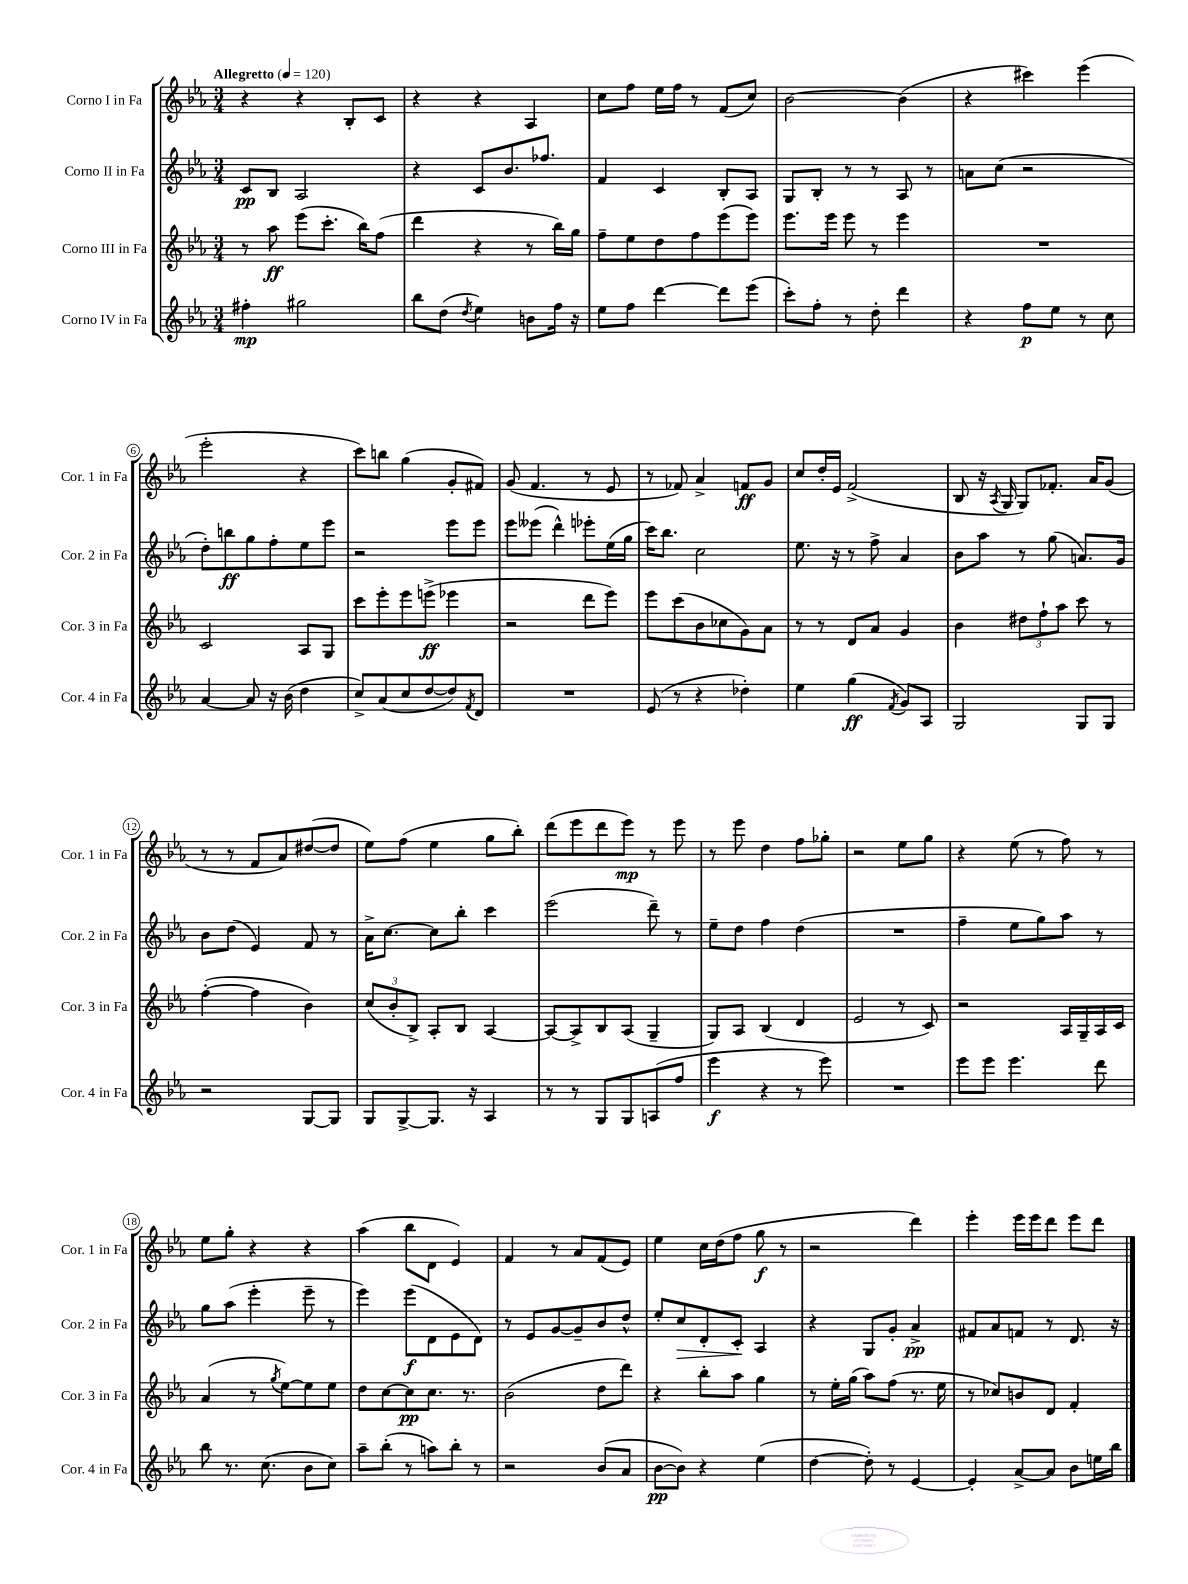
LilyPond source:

<<
\new StaffGroup <<
\new Staff = "s0" \with { instrumentName = "Corno I in Fa" shortInstrumentName = "Cor. 1 in Fa" } {
    \clef treble \key ees \major \numericTimeSignature \time 3/4 \tempo "Allegretto" 4 = 120
    r4 r4 bes8-. c'8 |
    r4 r4 aes4 |
    c''8 f''8 ees''16 f''16 r8 f'8( c''8) |
    bes'2~ bes'4( |
    r4 cis'''4) ees'''4( |
    ees'''2-. r4 |
    c'''8) b''8 g''4( g'8-. fis'8) |
    g'8( f'4. r8 ees'8 |
    r8 fes'8) aes'4-> f'8\ff g'8 |
    c''8 d''16-. ees'16 f'2->( |
    bes8 r16 \acciaccatura { aes8 } g16 g8) fes'8.-. aes'16 g'8( |
    r8 r8 f'8 aes'8) dis''8~( dis''8 |
    ees''8) f''8( ees''4 g''8 bes''8-.) |
    d'''8( ees'''8 d'''8 ees'''8\mp) r8 ees'''8 |
    r8 ees'''8 d''4 f''8 ges''8-. |
    r2 ees''8 g''8 |
    r4 ees''8( r8 f''8) r8 |
    ees''8 g''8-. r4 r4 |
    aes''4( bes''8 d'8 ees'4) |
    f'4 r8 aes'8 f'8( ees'8) |
    ees''4 c''16 d''16( f''8 g''8\f r8 |
    r2 d'''4) |
    ees'''4-. ees'''16 ees'''16 d'''8 ees'''8 d'''8 \bar "|." |
}
\new Staff = "s1" \with { instrumentName = "Corno II in Fa" shortInstrumentName = "Cor. 2 in Fa" } {
    \clef treble \key ees \major \numericTimeSignature \time 3/4
    c'8\pp bes8 aes2 |
    r4 c'8 bes'8. fes''8. |
    f'4 c'4 bes8-. aes8 |
    g8 bes8-. r8 r8 aes8 r8 |
    a'8 c''8( r2 |
    d''8-.) b''8\ff g''8 f''8-. ees''8 ees'''8 |
    r2 ees'''8 ees'''8 |
    ees'''8 eeses'''8( d'''4-^) ees'''8-. ees''16( g''16 |
    c'''16) bes''8. c''2 |
    ees''8. r16 r8 f''8-> aes'4 |
    bes'8 aes''8 r8 g''8( a'8.) g'16 |
    bes'8 d''8( ees'4) f'8 r8 |
    aes'16-> c''8.~ c''8 bes''8-. c'''4 |
    ees'''2( d'''8--) r8 |
    ees''8-- d''8 f''4 d''4( |
    R2. |
    f''4-- ees''8 g''8) aes''8 r8 |
    g''8 aes''8( ees'''4-. ees'''8-- r8 |
    ees'''4) ees'''8\f( d'8 ees'8 d'8) |
    r8 ees'8 g'8~ g'8-- bes'8 d''8-^ |
    ees''8-. c''8\> d'8-. c'8-.\! aes4 |
    r4 g8 g'8-. aes'4->\pp |
    fis'8 aes'8 f'8 r8 d'8. r16 \bar "|." |
}
\new Staff = "s2" \with { instrumentName = "Corno III in Fa" shortInstrumentName = "Cor. 3 in Fa" } {
    \clef treble \key ees \major \numericTimeSignature \time 3/4
    r8 aes''8\ff ees'''8( c'''8.-. bes''16) f''8( |
    d'''4 r4 r8 bes''16) g''16 |
    f''8-- ees''8 d''8 f''8 ees'''8( ees'''8) |
    ees'''8. ees'''16 ees'''8 r8 ees'''4 |
    R2. |
    c'2 aes8 g8 |
    c'''8 ees'''8-. ees'''8 e'''8->\ff( ees'''4 |
    r2 d'''8 ees'''8) |
    ees'''8 c'''8( bes'8 ces''8 g'8) aes'8 |
    r8 r8 d'8 aes'8 g'4 |
    bes'4 \tuplet 3/2 { dis''8 f''8-! aes''8 } c'''8 r8 |
    f''4~-.( f''4 bes'4) |
    \tuplet 3/2 { c''8( bes'8-. bes8->) } aes8-. bes8 aes4~ |
    aes8~ aes8-> bes8 aes8( g4-- |
    g8) aes8 bes4( d'4 |
    ees'2 r8 c'8) |
    r2 aes16 g16-- aes16 c'16 |
    aes'4( r8 \acciaccatura { g''8 } ees''8~) ees''8 ees''8 |
    d''8 c''8~ c''8\pp c''8. r8. |
    bes'2( d''8 d'''8) |
    r4 bes''8-. aes''8 g''4 |
    r8 ees''16-. g''16( aes''8) f''8( r8. ees''16 |
    r8 ces''8) b'8 d'8 f'4-. \bar "|." |
}
\new Staff = "s3" \with { instrumentName = "Corno IV in Fa" shortInstrumentName = "Cor. 4 in Fa" } {
    \clef treble \key ees \major \numericTimeSignature \time 3/4
    fis''4-.\mp gis''2 |
    bes''8 d''8( \acciaccatura { d''8 } ees''4) b'8 f''16 r16 |
    ees''8 f''8 d'''4~ d'''8 ees'''8( |
    c'''8-.) f''8-. r8 d''8-. d'''4 |
    r4 f''8\p ees''8 r8 c''8 |
    aes'4~ aes'8 r16 bes'16( d''4 |
    c''8->) aes'8( c''8 d''8~ d''8) \acciaccatura { f'8 } d'8 |
    R2. |
    ees'8( r8 r4 des''4-.) |
    ees''4 g''4\ff( \acciaccatura { f'8 } g'8) aes8 |
    g2 g8 g8 |
    r2 g8~ g8 |
    g8 g8~-> g8. r16 aes4 |
    r8 r8 g8 g8 a8( f''8 |
    ees'''4\f r4 r8 ees'''8) |
    R2. |
    ees'''8 ees'''8 ees'''4. d'''8 |
    bes''8 r8. c''8.( bes'8 c''8) |
    aes''8-- bes''8-.( r8 a''8) bes''8-. r8 |
    r2 bes'8( aes'8 |
    bes'8~\pp bes'8) r4 ees''4( |
    d''4~ d''8-.) r8 ees'4~ |
    ees'4-. aes'8~-> aes'8 bes'8 e''16 bes''16 \bar "|." |
}
>>
>>
\layout { \context { \Score \override BarNumber.stencil = #(make-stencil-circler 0.1 0.3 ly:text-interface::print) } }
